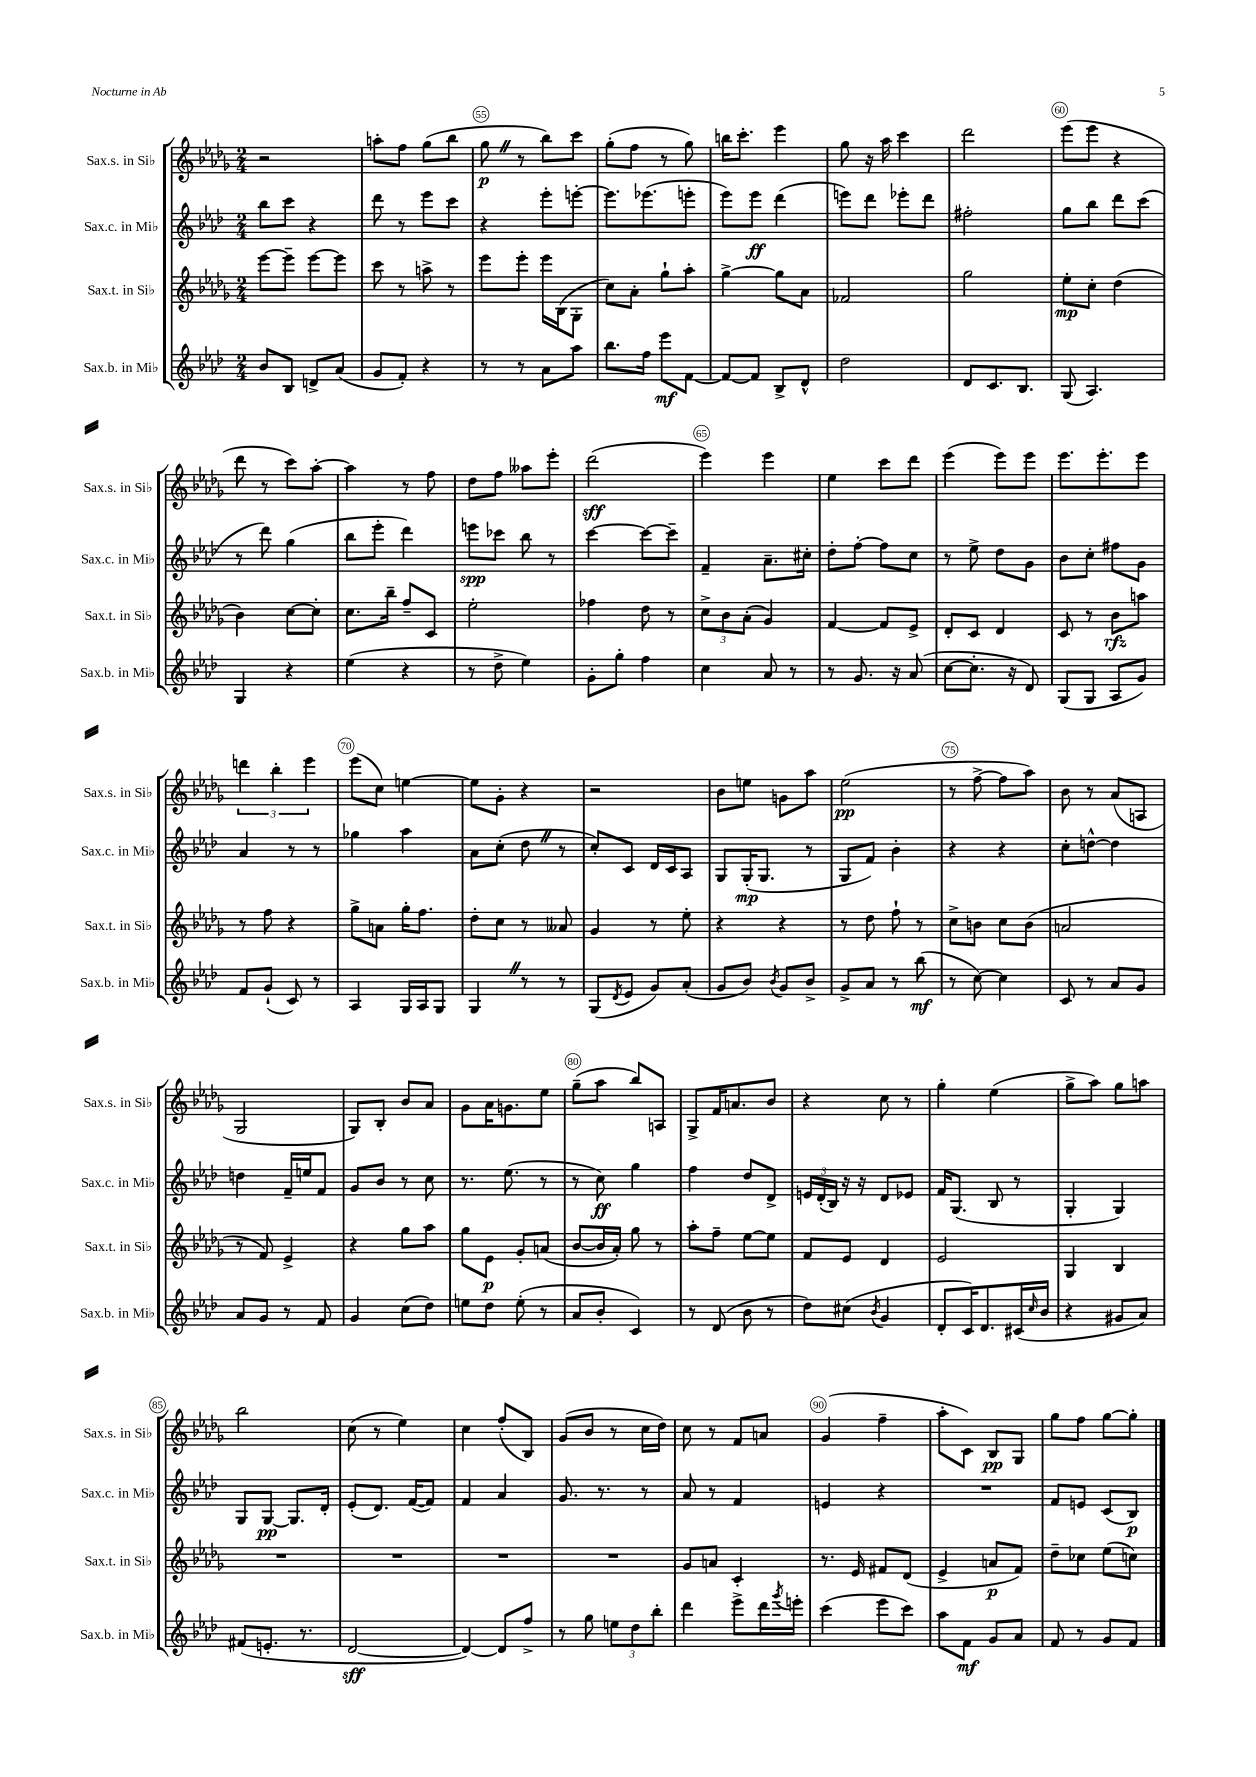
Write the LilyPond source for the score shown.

<<
\new StaffGroup <<
\new Staff = "s0" \with { instrumentName = "Sax.s. in Sib" shortInstrumentName = "Sax.s. in Sib" } {
    \clef treble \key des \major \numericTimeSignature \time 2/4
    r2 |
    a''8-. f''8 ges''8( bes''8 |
    ges''8\p \once \override BreathingSign.text = \markup { \musicglyph "scripts.caesura.straight" } \breathe r8 bes''8) c'''8 |
    ges''8-.( f''8 r8 ges''8) |
    b''16 c'''8.-. ees'''4 |
    ges''8 r16 aes''16 c'''4 |
    des'''2 |
    ees'''8( ees'''8 r4 |
    des'''8 r8 c'''8) aes''8~-. |
    aes''4 r8 f''8 |
    des''8 f''8 aeses''8 ees'''8-. |
    des'''2\sff( |
    ees'''4) ees'''4 |
    ees''4 c'''8 des'''8 |
    ees'''4( ees'''8) ees'''8 |
    ees'''8. ees'''8.-. ees'''8 |
    \tuplet 3/2 { d'''4 bes''4-. ees'''4 } |
    ees'''8( c''8) e''4~ |
    e''8 ges'8-. r4 |
    r2 |
    bes'8 e''8 g'8 aes''8 |
    ees''2\pp( |
    r8 f''8~-> f''8 aes''8) |
    bes'8 r8 aes'8( a8 |
    ges2 |
    ges8) bes8-. bes'8 aes'8 |
    ges'8 aes'16 g'8. ees''8 |
    ges''8--( aes''8 bes''8) a8 |
    ges8-> f'16 a'8. bes'8 |
    r4 c''8 r8 |
    ges''4-. ees''4( |
    ges''8-> aes''8) ges''8 a''8 |
    bes''2 |
    c''8( r8 ees''4) |
    c''4 f''8-.( bes8) |
    ges'8( bes'8 r8 c''16 des''16) |
    c''8 r8 f'8 a'8 |
    ges'4( f''4-- |
    aes''8-. c'8) bes8\pp ges8 |
    ges''8 f''8 ges''8~ ges''8-. \bar "|." |
}
\new Staff = "s1" \with { instrumentName = "Sax.c. in Mib" shortInstrumentName = "Sax.c. in Mib" } {
    \clef treble \key aes \major \numericTimeSignature \time 2/4
    bes''8 c'''8 r4 |
    des'''8 r8 ees'''8 c'''8 |
    r4 ees'''8-. e'''8~-. |
    e'''8. ees'''8.( e'''8-. |
    ees'''8) ees'''8\ff des'''4( |
    e'''8) des'''8 ees'''8-. des'''8 |
    fis''2-. |
    g''8 bes''8 des'''8 c'''8( |
    r8 des'''8) g''4( |
    bes''8 ees'''8-. des'''4) |
    e'''8\spp ces'''8 bes''8 r8 |
    c'''4~ c'''8~ c'''8-- |
    f'4-- aes'8.-- cis''16-. |
    des''8-. f''8~-. f''8 c''8 |
    r8 ees''8-> des''8 g'8 |
    bes'8 c''8-. fis''8 g'8 |
    aes'4 r8 r8 |
    ges''4 aes''4 |
    aes'8 c''8-.( des''8 \once \override BreathingSign.text = \markup { \musicglyph "scripts.caesura.straight" } \breathe r8 |
    c''8-.) c'8 des'16 c'16 aes8 |
    g8 g16-.\mp( g8. r8 |
    g8 f'8) bes'4-. |
    r4 r4 |
    c''8-. d''8~-^ d''4 |
    d''4 f'16-- e''16 f'8 |
    g'8 bes'8 r8 c''8 |
    r8. ees''8.( r8 |
    r8 c''8\ff) g''4 |
    f''4 des''8 des'8-> |
    \tuplet 3/2 { e'16 des'16-.( bes16) } r16 r16 des'8 ees'8 |
    f'16 g8.( bes8 r8 |
    g4-. g4) |
    g8 g8~\pp g8. des'16-. |
    ees'8-.( des'8.) f'16~( f'8) |
    f'4 aes'4 |
    g'8. r8. r8 |
    aes'8 r8 f'4 |
    e'4 r4 |
    R2 |
    f'8 e'8 c'8( bes8\p) \bar "|." |
}
\new Staff = "s2" \with { instrumentName = "Sax.t. in Sib" shortInstrumentName = "Sax.t. in Sib" } {
    \clef treble \key des \major \numericTimeSignature \time 2/4
    ees'''8~ ees'''8-- ees'''8~ ees'''8 |
    c'''8 r8 a''8-> r8 |
    ees'''8 ees'''8-. ees'''16 bes16( ges8-. |
    c''8) aes'8-. ges''8-! aes''8-. |
    ges''4~-> ges''8 aes'8 |
    fes'2 |
    ges''2 |
    ees''8-.\mp c''8-. des''4( |
    bes'4) c''8~ c''8-. |
    c''8. bes''16-- f''8-- c'8 |
    ees''2-. |
    fes''4 des''8 r8 |
    \tuplet 3/2 { c''8-> bes'8 aes'8-.( } ges'4) |
    f'4~ f'8 ees'8-> |
    des'8-. c'8 des'4 |
    c'8 r8 bes'8\rfz a''8 |
    r8 f''8 r4 |
    ges''8-> a'8 ges''16-. f''8. |
    des''8-. c''8 r8 aeses'8 |
    ges'4 r8 ees''8-. |
    r4 r4 |
    r8 des''8 f''8-! r8 |
    c''8-> b'8 c''8 b'8( |
    a'2 |
    r8 f'8) ees'4-> |
    r4 ges''8 aes''8 |
    ges''8 ees'8\p ges'8-. a'8( |
    bes'8~ bes'16 aes'16-.) ges''8 r8 |
    aes''8-. f''8-- ees''8~ ees''8 |
    f'8 ees'8 des'4 |
    ees'2 |
    ges4 bes4 |
    R2 |
    R2 |
    R2 |
    R2 |
    ges'8 a'8 c'4-. |
    r8. ees'16 fis'8 des'8( |
    ees'4-> a'8\p f'8) |
    des''8-- ces''8 ees''8( c''8) \bar "|." |
}
\new Staff = "s3" \with { instrumentName = "Sax.b. in Mib" shortInstrumentName = "Sax.b. in Mib" } {
    \clef treble \key aes \major \numericTimeSignature \time 2/4
    bes'8 bes8 d'8-> aes'8( |
    g'8 f'8-.) r4 |
    r8 r8 aes'8 aes''8 |
    bes''8. f''16 ees'''8\mf f'8~ |
    f'8~ f'8 bes8-> des'8-^ |
    des''2 |
    des'8 c'8. bes8. |
    g8( aes4.) |
    g4 r4 |
    ees''4( r4 |
    r8 des''8-> ees''4) |
    g'8-. g''8-. f''4 |
    c''4 aes'8 r8 |
    r8 g'8. r16 aes'8( |
    c''8~ c''8.-. r16 des'8) |
    g8( g8 aes8 g'8) |
    f'8 g'8-!( c'8) r8 |
    aes4 g16 aes16 g8 |
    g4 \once \override BreathingSign.text = \markup { \musicglyph "scripts.caesura.straight" } \breathe r8 r8 |
    g8( \acciaccatura { des'8 } ees'8 g'8) aes'8-.( |
    g'8 bes'8) \acciaccatura { bes'8 } g'8 bes'8-> |
    g'8-> aes'8 r8 bes''8\mf( |
    r8 c''8~) c''4 |
    c'8 r8 aes'8 g'8 |
    aes'8 g'8 r8 f'8 |
    g'4 c''8( des''8) |
    e''8 des''8 e''8-.( r8 |
    aes'8 bes'8-. c'4) |
    r8 des'8( bes'8 r8 |
    des''8) cis''8( \acciaccatura { bes'8 } g'4 |
    des'8-. c'16) des'8. cis'16( \grace { c''16 } bes'16 |
    r4 gis'8 aes'8) |
    fis'8( e'8.-. r8. |
    des'2~\sff |
    des'4~) des'8 f''8-> |
    r8 g''8 \tuplet 3/2 { e''8 des''8 bes''8-. } |
    des'''4 ees'''8-> des'''16 \acciaccatura { g'''8 } e'''16-. |
    c'''4( ees'''8 c'''8) |
    aes''8 f'8\mf g'8 aes'8 |
    f'8 r8 g'8 f'8 \bar "|." |
}
>>
>>
\layout { \context { \Score currentBarNumber = #53 \override BarNumber.break-visibility = ##(#f #t #t) barNumberVisibility = #(every-nth-bar-number-visible 5) \override BarNumber.stencil = #(make-stencil-circler 0.1 0.3 ly:text-interface::print) } }
